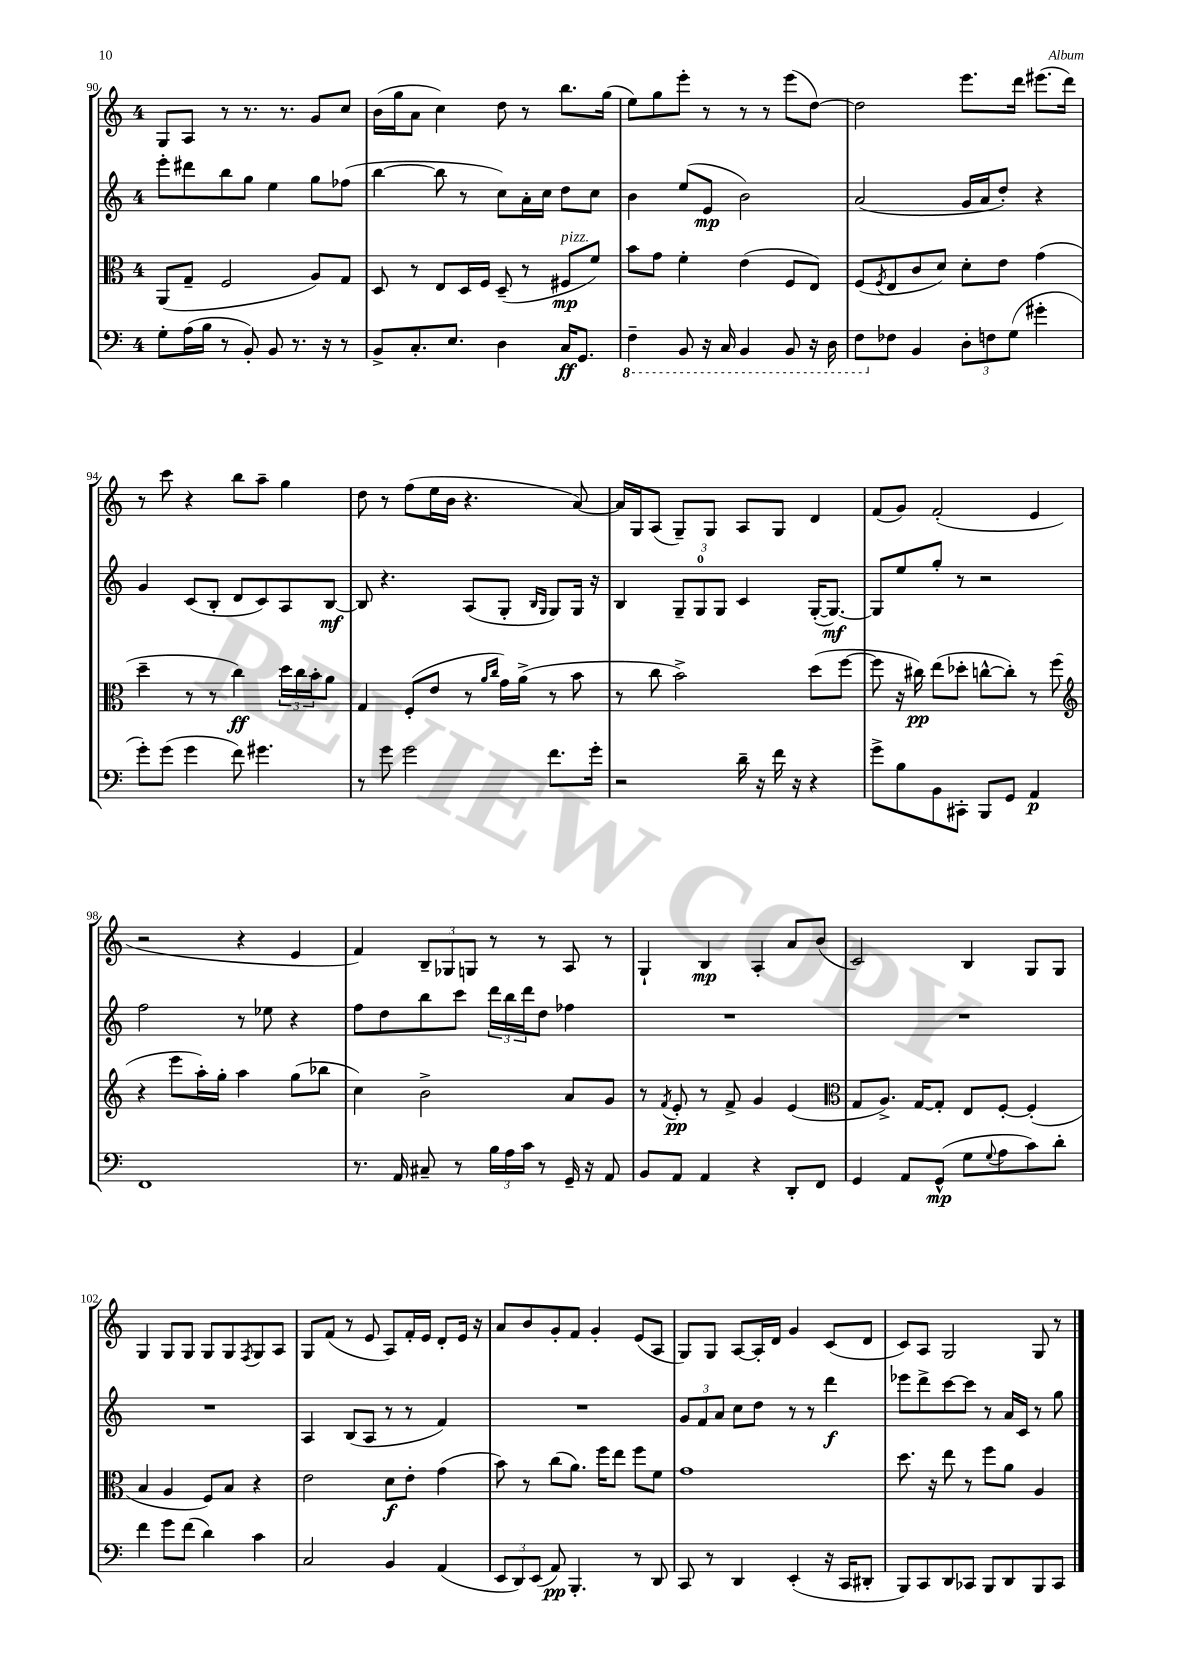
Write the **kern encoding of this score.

**kern	**kern	**kern	**kern
*staff4	*staff3	*staff2	*staff1
*clefF4	*clefC3	*clefG2	*clefG2
*k[]	*k[]	*k[]	*k[]
*M4/4	*M4/4	*M4/4	*M4/4
8G'\L	(8AA/L	8eee'\L	8G/L
(16A\L	8G~/J	8ddd#\	8A/J
16B\JJ	.	.	.
8r	2F/	8bb\	8r
8BB'/)	.	8gg\J	8.r
8BB/	.	4ee\	.
.	.	.	8.r
8.r	.	.	.
.	8A/L)	8gg\L	8g/L
16r	.	.	.
8r	8G/J	(8ff-\J	8cc/J
=	=	=	=
8BB^/L	8D/	[4bb\	(16b\LL
.	.	.	16gg\J
8.C'/	8r	.	8a\J
.	8E/L	8bb\]	4cc\)
8.E/J	.	.	.
.	16D/L	8r	.
.	16F/JJ	.	.
4D\	(8D~/	8cc\L)	8dd\
.	8r	16a'\L	8r
.	.	16cc\JJ	.
16C/LK	8F#/L	8dd\L	8.bb\L
8.GG/J	.	.	.
.	8f/J)	8cc\J	.
.	.	.	(16gg\Jk
=	=	=	=
4FF~\	8b\L	4b\	8ee\L)
.	8g\J	.	8gg\
8BBB/	4f'\	(8ee/L	8eee'\J
16r	.	8e/J	8r
16CC/	.	.	.
4BBB/	(4e\	2b\)	8r
.	.	.	8r
8BBB/	8F/L	.	(8eee\L
16r	8E/J)	.	[8dd\J)
16DD\	.	.	.
=	=	=	=
8FF\L	(8F/L	(2a/	2dd\]
.	8qF/	.	.
8F-\J	8E/	.	.
4BB/	8c/	.	.
.	8d/J)	.	.
12D'\L	8d'\L	16g/LL	8.eee\L
.	.	16a/J	.
12F\	.	.	.
.	8e\J	8dd'/J)	.
(12G\J	.	.	.
.	.	.	16ddd\Jk
4g#'\	(4g\	4r	(8.eee#\L
.	.	.	16ddd\Jk)
=	=	=	=
8g'\L)	4dd~\	4g/	8r
(8g\J	.	.	8ccc\
4g\	8r	(8c/L	4r
.	8r	8B'/J	.
8f\)	4cc\)	8d/L	8bb\L
4.g#\	.	8c/)	8aa~\J
.	24dd\LL	8A/	4gg\
.	24cc\	.	.
.	24b'\J	.	.
.	8a\J	[8B/J	.
=	=	=	=
8r	4G/	8B/]	8dd\
8g\	.	4.r	8r
2g\	(8F'/L	.	(8ff\L
.	8e/J	.	16ee\L
.	.	.	16b\JJ
.	8r	(8A/L	4.r
.	16qqa/LL	.	.
.	16qqcc/JJ	.	.
.	16g\LL)	8G'/J	.
.	(16a^\JJ	.	.
.	.	16qqB/LL	.
.	.	16qqG/JJ	.
8.f\L	8r	8G/L)	.
.	8b\	16G/Jk	[8a/)
16g'\Jk	.	16r	.
=	=	=	=
2r	8r	4B/	16a/]LL
.	.	.	16G/J
.	8cc\	.	(8A/J
.	2b^\)	12G~/L	8G~/L)
.	.	12G/	.
.	.	.	8G/J
.	.	12G/J	.
16d~\	.	4c/	8A/L
16r	.	.	.
16f\	.	.	8G/J
16r	.	.	.
4r	(8dd\L	([16G'/LK	4d/
.	.	8.G/_J)	.
.	[8ff\J	.	.
=	=	=	=
8g^\L	8ff\]	8G/]L	(8f/L
8B\	16r	8ee/	8g/J)
.	16cc#\)	.	.
8BB\	(8ee\L	8gg'/J	(2f'/
8CC#'\J	8dd-'\J	8r	.
8BBB/L	[8cc^^\L	2r	.
8GG/J	8cc'\]J)	.	.
4AA/	8r	.	4e/
.	(8ff\	.	.
=	=	=	=
*	*clefG2	*	*
1FF	4r	2ff\	2r
.	8eee\L	.	.
.	16aa'\L)	.	.
.	16gg'\JJ	.	.
.	4aa\	8r	4r
.	.	8ee-\	.
.	(8gg\L	4r	4e/
.	8bb-\J	.	.
=	=	=	=
8.r	4cc\)	8ff\L	4f/)
.	.	8dd\	.
16AA/	.	.	.
8C#~/	2b^\	8bb\	12B~/L
.	.	.	12G-/
8r	.	8ccc\J	.
.	.	.	12G/J
24B\LL	.	24ddd\LL	8r
24A\	.	24bb\	.
24c\JJ	.	24ddd\J	.
8r	.	8dd\J	8r
16GG~/	8a/L	4ff-\	8A/
16r	.	.	.
8AA/	8g/J	.	8r
=	=	=	=
8BB/L	8r	1r	4G`/
.	8qf/	.	.
8AA/J	8e'/	.	.
4AA/	8r	.	4B/
.	8f^/	.	.
4r	4g/	.	4A'/
8DD'/L	(4e/	.	8a/L
8FF/J	.	.	(8b/J
=	=	=	=
*	*clefC3	*	*
4GG/	8G/L	1r	2c/)
.	8.A^/J)	.	.
8AA/L	.	.	.
.	[16G/LK	.	.
(8GG^^/J	8G'/]J	.	.
8G\L	8E/L	.	4B/
8qqG/	.	.	.
8A\	[8F'/J	.	.
8c\)	(4F'/]	.	8G/L
8d'\J	.	.	8G/J
=	=	=	=
4f\	4B/	1r	4G/
8g\L	4A/	.	8G/L
(8f\J	.	.	8G/J
4d\)	8F/L)	.	8G/L
.	8B/J	.	8G/
.	.	.	8qF/
4c\	4r	.	8G/
.	.	.	8A/J
=	=	=	=
2C/	2e\	4A/	8G/L
.	.	.	(8f/J
.	.	(8B/L	8r
.	.	8A/J	8e/
4BB/	8d\L	8r	8A/L)
.	8e'\J	8r	16f'/L
.	.	.	16e/JJ
(4AA/	(4g\	4f/)	8d'/L
.	.	.	16e/Jk
.	.	.	16r
=	=	=	=
12EE/L	8b\)	1r	8a/L
12DD/)	.	.	.
.	8r	.	8b/
(12EE/J	.	.	.
8AA/)	(8cc\L	.	8g'/
4.BBB'/	8.a\J)	.	8f/J
.	.	.	4g'/
.	16ff\LK	.	.
.	8ee\J	.	.
8r	8ff\L	.	(8e/L
8DD/	8f\J	.	8A/J
=	=	=	=
8CC/	1g	12g/L	8G/L)
.	.	12f/	.
8r	.	.	8G/J
.	.	12a/J	.
4DD/	.	8cc\L	[8A/L
.	.	8dd\J	16A'/]L
.	.	.	16d/JJ
(4EE'/	.	8r	4g/
.	.	8r	.
16r	.	4ddd\	(8c/L
16CC/LK	.	.	.
8DD#'/J	.	.	8d/J
=	=	=	=
8BBB/L)	8.dd\	8eee-\L	8c/L)
8CC/	.	8ddd^\	8A/J
.	16r	.	.
8DD/	8ee\	[8ccc\	2G/
8CC-/J	8r	8ccc\]J	.
8BBB/L	8ff\L	8r	.
8DD/	8a\J	16a/LL	.
.	.	16c/JJ	.
8BBB/	4A/	8r	8G/
8CC-/J	.	8gg\	8r
==	==	==	==
*-	*-	*-	*-
